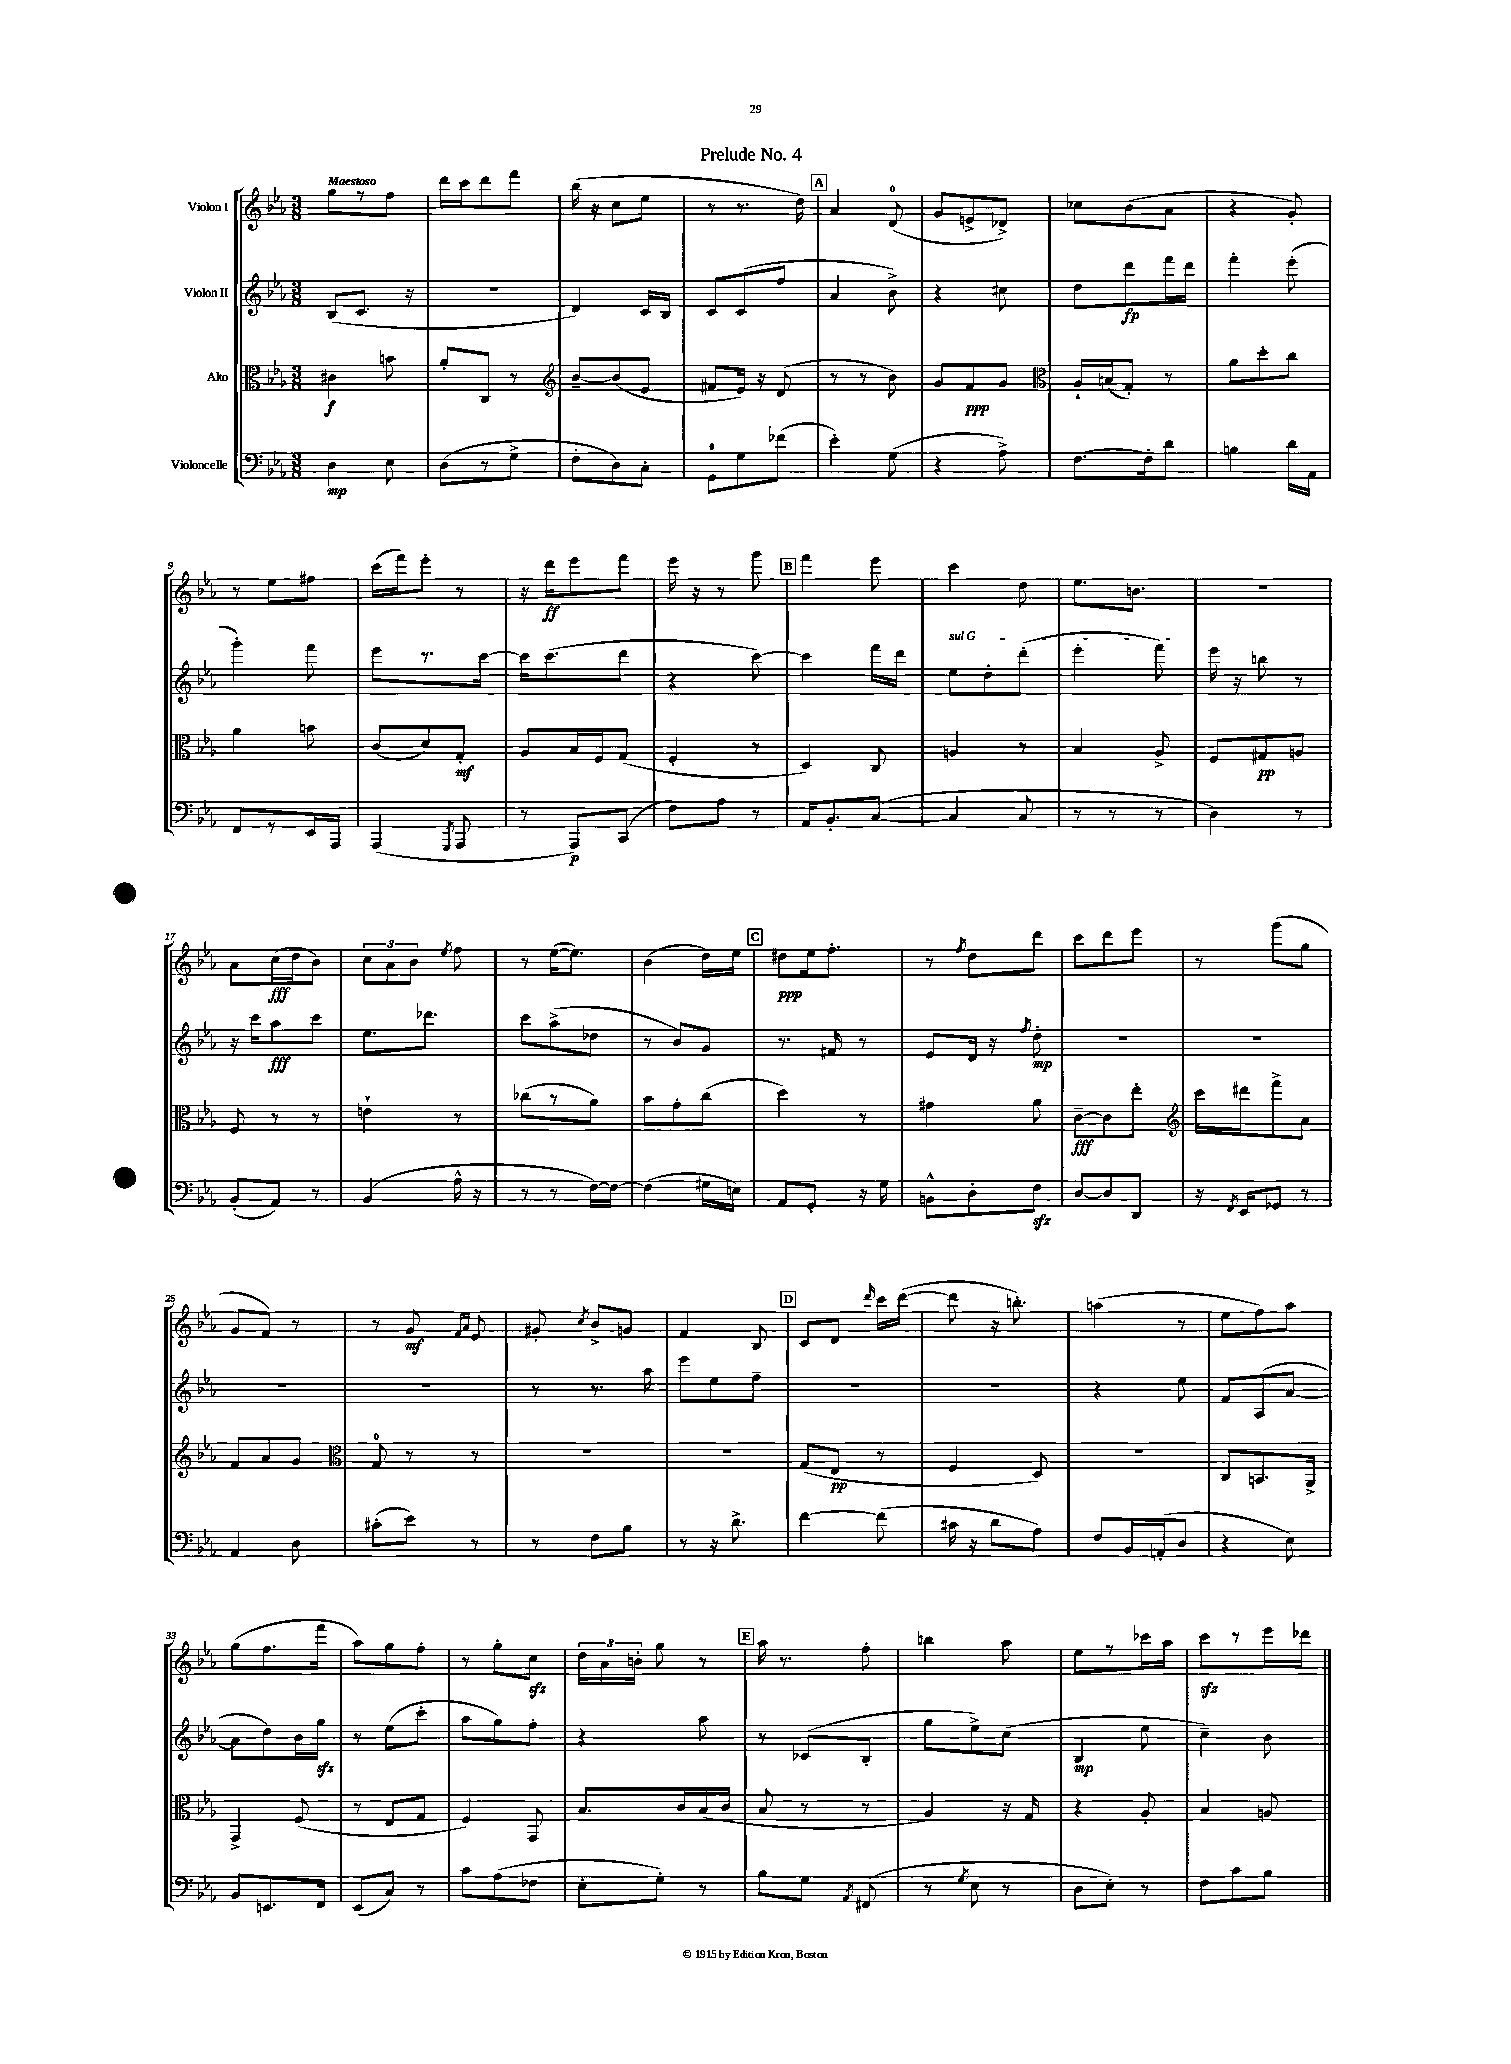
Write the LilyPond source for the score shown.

\header { title = "Prelude No. 4" }
<<
\new StaffGroup <<
\new Staff = "s0" \with { instrumentName = "Violon I" } {
    \clef treble \key ees \major \numericTimeSignature \time 3/8 \tempo "Maestoso"
    \autoBeamOff g''8[ r8 f''8] |
    d'''16[ c'''16 d'''8 f'''8] |
    bes''16( r16 c''8[ ees''8] |
    r8 r8. d''16) |
    \mark \markup { \box "A" } aes'4 d'8-0( |
    g'8[ e'8-> des'8]->) |
    ces''8[ bes'8( aes'8] |
    r4 g'8-.) |
    r8 ees''8[ fis''8] |
    c'''16[( f'''16) ees'''8]-. r8 |
    r16 d'''16[\ff ees'''8 f'''8] |
    ees'''16 r16 r8 g'''8 |
    \mark \markup { \box "B" } f'''4 ees'''8 |
    c'''4 d''8 |
    ees''8.[ b'8.] |
    R4. |
    aes'8[ c''16\fff( d''16 bes'8]) |
    \tuplet 3/2 { c''8[ aes'8 bes'8] } \acciaccatura { ees''8 } f''8 |
    r8 ees''16[~( ees''8.]) |
    bes'4( d''16[) ees''16] |
    \mark \markup { \box "C" } dis''8[\ppp ees''16 f''8.]-. |
    r8 \acciaccatura { f''8 } d''8[ d'''8] |
    c'''8[ d'''8 ees'''8] |
    r8 g'''8[( g''8] |
    g'8[ f'8]) r8 |
    r8 g'8\mf \grace { f'16[ aes'16] } ees'8 |
    gis'8-. \acciaccatura { c''8 } bes'8[-> g'8] |
    f'4 bes8 |
    \mark \markup { \box "D" } c'8[ d'8] \grace { d'''16 } c'''16[ d'''16]~( |
    d'''8 r16 b''8.-.) |
    a''4( r8 |
    ees''8[ f''8) aes''8] |
    g''8[( f''8. f'''16] |
    aes''8[) g''8 f''8]-. |
    r8 g''8[-. c''8]\sfz |
    \tuplet 3/2 { d''16[ aes'16 b'16]-. } g''8 r8 |
    \mark \markup { \box "E" } aes''16 r8. f''8-. |
    b''4 aes''8 |
    ees''8[ r8 ces'''16 aes''16] |
    c'''8[\sfz r8 ees'''16 des'''16] \bar "|." |
}
\new Staff = "s1" \with { instrumentName = "Violon II" } {
    \clef treble \key ees \major \numericTimeSignature \time 3/8
    \autoBeamOff bes8[( c'8.] r16 |
    R4. |
    d'4) c'16[ bes16] |
    c'8[ c'8( f''8] |
    \mark \markup { \box "A" } aes'4 bes'8->) |
    r4 cis''8 |
    d''8[ d'''8\fp f'''16 d'''16] |
    f'''4-. ees'''8-.( |
    g'''4-.) f'''8 |
    ees'''8[ r8. c'''16]~ |
    c'''16[ c'''8.( d'''8] |
    r4 c'''8~) |
    \mark \markup { \box "B" } c'''4 f'''16[ d'''16] |
    \once \override TextSpanner.bound-details.left.text = \markup { \italic "sul G" } ees''8[\startTextSpan d''8-. d'''8]-.( |
    ees'''4-. f'''8\stopTextSpan) |
    ees'''16 r16 b''8 r8 |
    r16 c'''16[ aes''8\fff c'''8] |
    ees''8.[ des'''8.] |
    c'''8[ aes''8->( des''8] |
    r8 bes'8[) g'8] |
    \mark \markup { \box "C" } r8. fis'16 r8 |
    ees'8[ d'16] r16 \acciaccatura { f''8 } d''8-.\mp |
    R4. |
    R4. |
    R4. |
    R4. |
    r8 r8. aes''16 |
    ees'''8[ ees''8 f''8]-- |
    \mark \markup { \box "D" } R4. |
    R4. |
    r4 ees''8 |
    f'8[ aes8( aes'8]~ |
    aes'8[ d''8) bes'16 g''16]\sfz |
    r8 ees''8[( c'''8]-. |
    aes''8[ g''8) f''8]-. |
    r4 aes''8 |
    \mark \markup { \box "E" } r8 ces'8[( bes8]-. |
    g''8[ ees''8->) c''8]( |
    bes4\mp ees''8 |
    c''4--) bes'8 \bar "|." |
}
\new Staff = "s2" \with { instrumentName = "Alto" } {
    \clef alto \key ees \major \numericTimeSignature \time 3/8
    \autoBeamOff cis'4\f b'8 |
    aes'8[-. c8] r8 |
    \clef treble bes'8[~-- bes'8( ees'8] |
    fis'8[ ees'16]) r16 d'8( |
    \mark \markup { \box "A" } r8 r8 bes'8) |
    g'8[ f'8\ppp g'8] |
    \clef alto aes16[-! b16( g8]-.) r8 |
    aes'8[ d''8-. c''8] |
    aes'4 b'8 |
    c'8[( d'8) g8]-.\mf |
    aes8[ bes16 f16 g8]( |
    f4-. r8 |
    \mark \markup { \box "B" } d4) c8 |
    a4 r8 |
    bes4 aes8-> |
    f8[ gis8\pp a8] |
    f8 r8 r8 |
    e'4-! r8 |
    ces''8[( r8 aes'8]) |
    bes'8[ g'8-. c''8]( |
    \mark \markup { \box "C" } d''4) r8 |
    gis'4 aes'8 |
    c'8[~--\fff c'8 ees''8]-. |
    \clef treble c'''16[ dis'''16 f'''8-> aes'8] |
    f'8[ aes'8 g'8] |
    \clef alto g8-0 r8 r8 |
    R4. |
    R4. |
    \mark \markup { \box "D" } g8[( ees8]\pp r8 |
    f4 d8) |
    R4. |
    c8[ b,8. aes,16]-> |
    g,4-> f8( |
    r8 ees8[ g8] |
    f4) g,8 |
    bes8.[ c'16 bes16( c'16] |
    \mark \markup { \box "E" } bes8 r8 r8 |
    aes4) r16 g16 |
    r4 aes8-. |
    bes4 a8 \bar "|." |
}
\new Staff = "s3" \with { instrumentName = "Violoncelle" } {
    \clef bass \key ees \major \numericTimeSignature \time 3/8
    \autoBeamOff d4\mp ees8 |
    d8[( r8 g8]-> |
    f8[-. d8) c8]-. |
    g,8[-0 g8 fes'8]( |
    \mark \markup { \box "A" } ees'4-.) g8( |
    r4 aes8->) |
    f8.[~ f16-. d'8] |
    b4 d'16[ aes,16] |
    f,8[ r8 ees,16 aes,,16] |
    aes,,4( \acciaccatura { g,,8 } aes,,8 |
    r8 aes,,8[\p) c,8]( |
    f8[) aes8] r8 |
    \mark \markup { \box "B" } aes,16[ bes,8.-. c8]~( |
    c4 c8 |
    r8 r8 r8 |
    d4) r8 |
    bes,8[-.( aes,8]) r8 |
    bes,4( aes16-^ r16 |
    r8 r8 f16[~) f16]~ |
    f4( gis16[ e16]) |
    \mark \markup { \box "C" } aes,8[ g,8]-. r16 g16 |
    b,8[-^ d8-. f8]\sfz |
    d8[~ d8 d,8] |
    r16 \acciaccatura { f,8 } ees,16[ ges,8] r8 |
    aes,4 d8 |
    cis'8[-.( ees'8]) r8 |
    r8 f8[ bes8] |
    r8 r16 d'8.-> |
    \mark \markup { \box "D" } f'4~ f'8( |
    cis'16 r16 d'8[ aes8]) |
    f8[ bes,16 a,16-.( d8] |
    r4 ees8) |
    bes,8[ e,8. f,16] |
    ees,8[( c8]) r8 |
    c'8[ aes8( fes8] |
    ees8[-. g8]-.) r8 |
    \mark \markup { \box "E" } bes8[ g8] \acciaccatura { aes,8 } fis,8( |
    r8 \acciaccatura { g8 } ees8 r8 |
    d8[ ees8]-.) r8 |
    f8[ c'8 bes8] \bar "|." |
}
>>
>>
